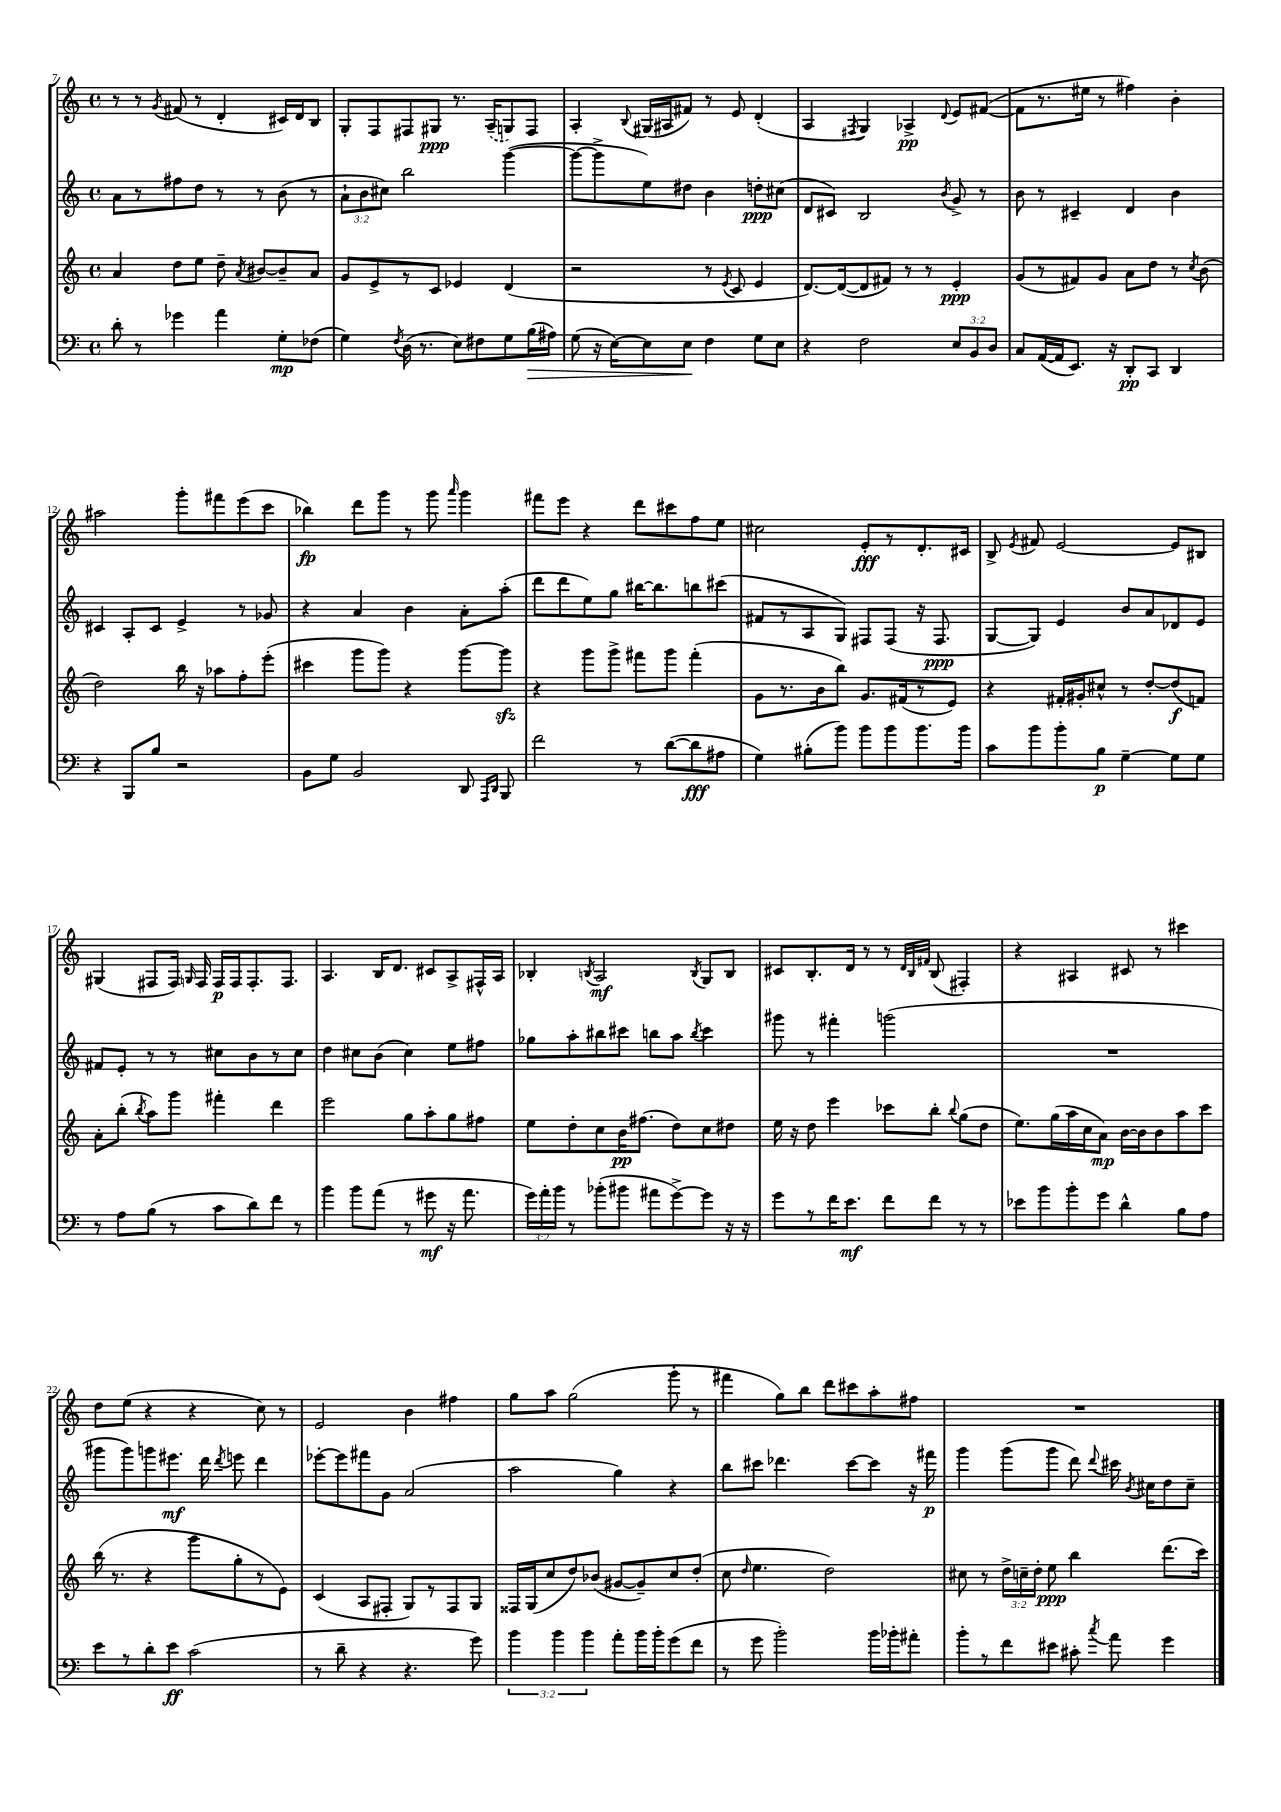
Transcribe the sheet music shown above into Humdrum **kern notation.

**kern	**kern	**kern	**kern
*staff4	*staff3	*staff2	*staff1
*clefF4	*clefG2	*clefG2	*clefG2
*k[]	*k[]	*k[]	*k[]
*M4/4	*M4/4	*M4/4	*M4/4
*met(c)	*met(c)	*met(c)	*met(c)
8d'\	4a/	8a\L	8r
8r	.	8r	8r
.	.	.	8qg/
4g-\	8dd\L	8ff#\	(8f#/
.	8ee\J	8dd\J	8r
4a\	8dd~\	8r	4d'/
.	8qa/	.	.
.	[8b#/L	8r	.
8G'\L	8b#~/]	(8b\	16c#/LL)
.	.	.	16d/J
(8F-\J	8a/J	8r	8B/J
=	=	=	=
4G\)	8g/L	12a`\L	8G'/L
.	.	12b\	.
.	8e^/	.	8F/
.	.	12cc#\J)	.
8qF/	.	.	.
(16D\	8r	2bb\	8F#/
8.r	.	.	.
.	8c/J	.	8G#/J
8E\L)	4e-/	.	8.r
8F#\	.	.	.
.	.	.	(16A~/LK
8G\	(4d/	([4ggg\	8G/)
(16B\L	.	.	8F#/J
16A#\JJ)	.	.	.
=	=	=	=
(8G\	2r	8ggg\_L	4A'/
16r	.	8ggg^\]	.
[16E\LK)	.	.	.
.	.	.	8qqB/
8E\]	.	8ee\)	(16G#/LL
.	.	.	16A#/J
8E\J	.	8dd#\J	8f#/J)
4F\	8r	4b\	8r
.	8qe/	.	.
.	8c/	.	8e/
8G\L	4e/	8dd'\L	(4d'/
8E\J	.	(8cc#\J	.
=	=	=	=
4r	[8.d/L)	8d/L	4A/
.	.	8c#/J)	.
.	(16d/_k	.	.
.	.	.	8qF#/
2F\	8d/]	2B/	4G/)
.	8f#/J)	.	.
.	8r	.	4A-^/
.	8r	.	.
.	.	8qb/	8qqd/
12E/L	4e'/	8g^/	8e/L
12BB/	.	.	.
.	.	8r	([8f#/J
12D/J	.	.	.
=	=	=	=
8C/L	(8g/L	8b\	8f#\]L
([16AA/L	8r	8r	8.r
16AA/]J	.	.	.
8.EE/J)	8f#/)	4c#~/	.
.	.	.	16ee#\Jk
.	8g/J	.	8r
16r	.	.	.
8DD'/L	8a\L	4d/	4ff#\)
8CC/J	8dd\J	.	.
4DD/	8r	4b\	4b'\
.	8qcc/	.	.
.	(8b\	.	.
=	=	=	=
4r	2dd\)	4c#/	2aa#\
8BBB/L	.	8A'/L	.
8B/J	.	8c#/J	.
2r	16bb\	4e^/	8ggg'\L
.	16r	.	.
.	8aa-\L	.	8fff#\
.	8ff'\	8r	(8eee\
.	(8eee'\J	8g-/	8ccc\J
=	=	=	=
8BB\L	4ccc#\	4r	4bb-\)
8G\J	.	.	.
2BB/	8ggg\L	4a/	8ddd\L
.	8ggg\J)	.	8ggg\J
.	4r	4b\	8r
.	.	.	8ggg\
.	.	.	16qqaaa/
8DD/	[8ggg\L	8a'\L	4ggg\
16qqAAA/LL	.	.	.
16qqDD/JJ	.	.	.
8BBB/	8ggg\]J	(8aa'\J	.
=	=	=	=
2f\	4r	8ddd\L	8fff#\L
.	.	8ddd\	8eee\J
.	8ggg\L	8ee\)	4r
.	8ggg^\J	8gg\J	.
8r	8fff#\L	[16bb#\LK	8ddd\L
.	.	8.bb#\]	.
([8d\L	8ggg\J	.	8ccc#\
8d\]	(4fff#'\	8bb\	8ff\
8A#\J	.	(8ccc#\J	8ee\J
=	=	=	=
4G\)	8g\L	8f#/L	2cc#\
.	8.r	8r	.
(8B#'\L	.	8A/	.
.	16b\k	.	.
8b\J)	8bb\J)	8G/J)	.
8b\L	8.g/L	8F#/L	8e'/L
8b\	.	(8F#/J	8r
.	(16f#/k	.	.
8.b\	8r	16r	8.d'/
.	.	8.F#/	.
.	8e/J)	.	.
16b\Jk	.	.	16c#/Jk
=	=	=	=
8c\L	4r	[8G/L	8B^/
.	.	.	8qe/
8b\	.	8G/]J)	8f#/
8b'\	16f#'/LL	4e/	[2e/
.	16g#'/J	.	.
8B\J	8cc#^^/J	.	.
[4G~\	8r	8b/L	.
.	[8dd'/L	8a/	.
8G\]L	(8dd/]	8d-/	8e/]L
8G\J	8f/J)	8e/J	8B#/J
=	=	=	=
8r	8a'\L	8f#/L	(4G#/
8A\L	(8bb'\J	8e'/J	.
.	8qbb/	.	.
(8B\J	8aa\L)	8r	8F#/L
8r	8ggg\J	8r	16F#/Jk)
.	.	.	16qqG/
.	.	.	16F#/
8c\L	4fff#'\	8cc#\L	16F#/LL
.	.	.	16F#/J
8d\)	.	8b\	8.F#'/
8f\J	4ddd\	8r	.
.	.	.	8.F#/J
8r	.	8cc#\J	.
=	=	=	=
4b\	2eee\	4dd\	4.A/
8b\L	.	8cc#\L	.
(8a\J	.	(8b\J	16B/LK
.	.	.	8.d/J
8r	8gg\L	4cc#\)	.
8g#\	8aa'\	.	8c#/L
16r	8gg\	8ee\L	8A^/
8.a\	.	.	.
.	8ff#\J	8ff#\J	16F#^^/L
.	.	.	16A/JJ
=	=	=	=
24g\LL)	8ee\L	8gg-\L	4B-'/
24a'\	.	.	.
24b\JJ	.	.	.
8r	8dd'\	8aa'\	.
.	.	.	8qB/
(8b-'\L	8cc\	8bb#\	2A/
8b#\J	16b\K	8ccc#\J	.
.	(8.ff#\J	.	.
8a#\L	.	8bb\L	.
[8g^\)	8dd\L)	8aa\J	.
.	.	8qbb/	8qB/
8g\]J	8cc\	4ccc#\	8G/L
16r	8dd#\J	.	8B/J
16r	.	.	.
=	=	=	=
8g\L	16ee\	8ggg#\	8c#/L
.	16r	.	.
8r	8dd\	8r	8.B'/
16f\K	4eee\	4fff#'\	.
8.e\J	.	.	16d/Jk
.	.	.	8r
8f\L	8ccc-\L	(2ggg\	8r
.	.	.	32qqd/LLL
.	.	.	32qqB/
.	.	.	32qqf#/JJJ
8f\J	8bb'\J	.	(8B/
.	8qqbb/	.	.
8r	(8gg\L	.	4F#'/)
8r	8dd\J	.	.
=	=	=	=
8e-\L	8.ee\L)	1r	4r
8b\	.	.	.
.	(16gg\L	.	.
8b'\	16aa\	.	4A#/
.	16cc\J	.	.
8g\J	8a\J)	.	.
4d^^\	[16b\LL	.	8c#/
.	16b\]J	.	.
.	8b\	.	8r
8B\L	8aa\	.	4ccc#\
8A\J	8ccc\J	.	.
=	=	=	=
8e\L	(16bb\	8ggg#\L	8dd\L
.	8.r	.	.
8r	.	8ggg#\)	(8ee\J
8d'\	4r	8ggg\	4r
8e\J	.	8.eee#\J	.
(2c\	8ggg\L	.	4r
.	.	16ddd\	.
.	.	8qddd/	.
.	8gg'\	8eee\	.
.	8r	4ddd\	8cc\)
.	8e\J)	.	8r
=	=	=	=
8r	(4c/	[8eee-'\L	2e/
8d~\	.	8eee-\]	.
4r	8A/L	8fff#\	.
.	8F#'/J	8g\J	.
4.r	8G/L)	(2a/	4b\
.	8r	.	.
.	8F#/	.	4ff#\
8g\)	8G/J	.	.
=	=	=	=
6b\	16F##/LL	2aa\	8gg\L
.	(16G/J	.	.
.	8cc/	.	8aa\J
6b\	.	.	.
.	8dd/)	.	(2gg\
6b\	.	.	.
.	(8b-/J	.	.
8a'\L	[8g#/L	4gg\)	.
16b\L	8g#~/])	.	.
16b'\J	.	.	.
(8g\	8cc/	4r	8ggg'\
8f\J	(8dd'/J	.	8r
=	=	=	=
8r	8cc\	8bb\L	4fff#\
.	16qqdd/	.	.
8g\	4.ee\	8ccc#\J	.
2b'\)	.	4.ddd-\	8gg\L)
.	.	.	8bb\J
.	2dd\)	.	8ddd\L
.	.	[8ccc#\L	8ccc#\
16b\LL	.	8ccc#\]J	8aa'\
16b-'\J	.	.	.
8a#'\J	.	16r	8ff#\J
.	.	16fff#\	.
=	=	=	=
8b'\L	8cc#\	4ggg\	1r
8r	8r	.	.
8f\	24dd^\LL	(8ggg\L	.
.	24cc~\	.	.
.	24dd'\JJ	.	.
8e#\J	8ee\	8ggg\J	.
8c#'\	4bb\	8ddd\)	.
8qcc/	.	8qqddd/	.
8a\	.	16ccc#\	.
.	.	8qb/	.
.	.	16cc#\LK	.
4g\	(8.ddd\L	8dd\	.
.	.	8cc#~\J	.
.	16ccc\Jk)	.	.
==	==	==	==
*-	*-	*-	*-
